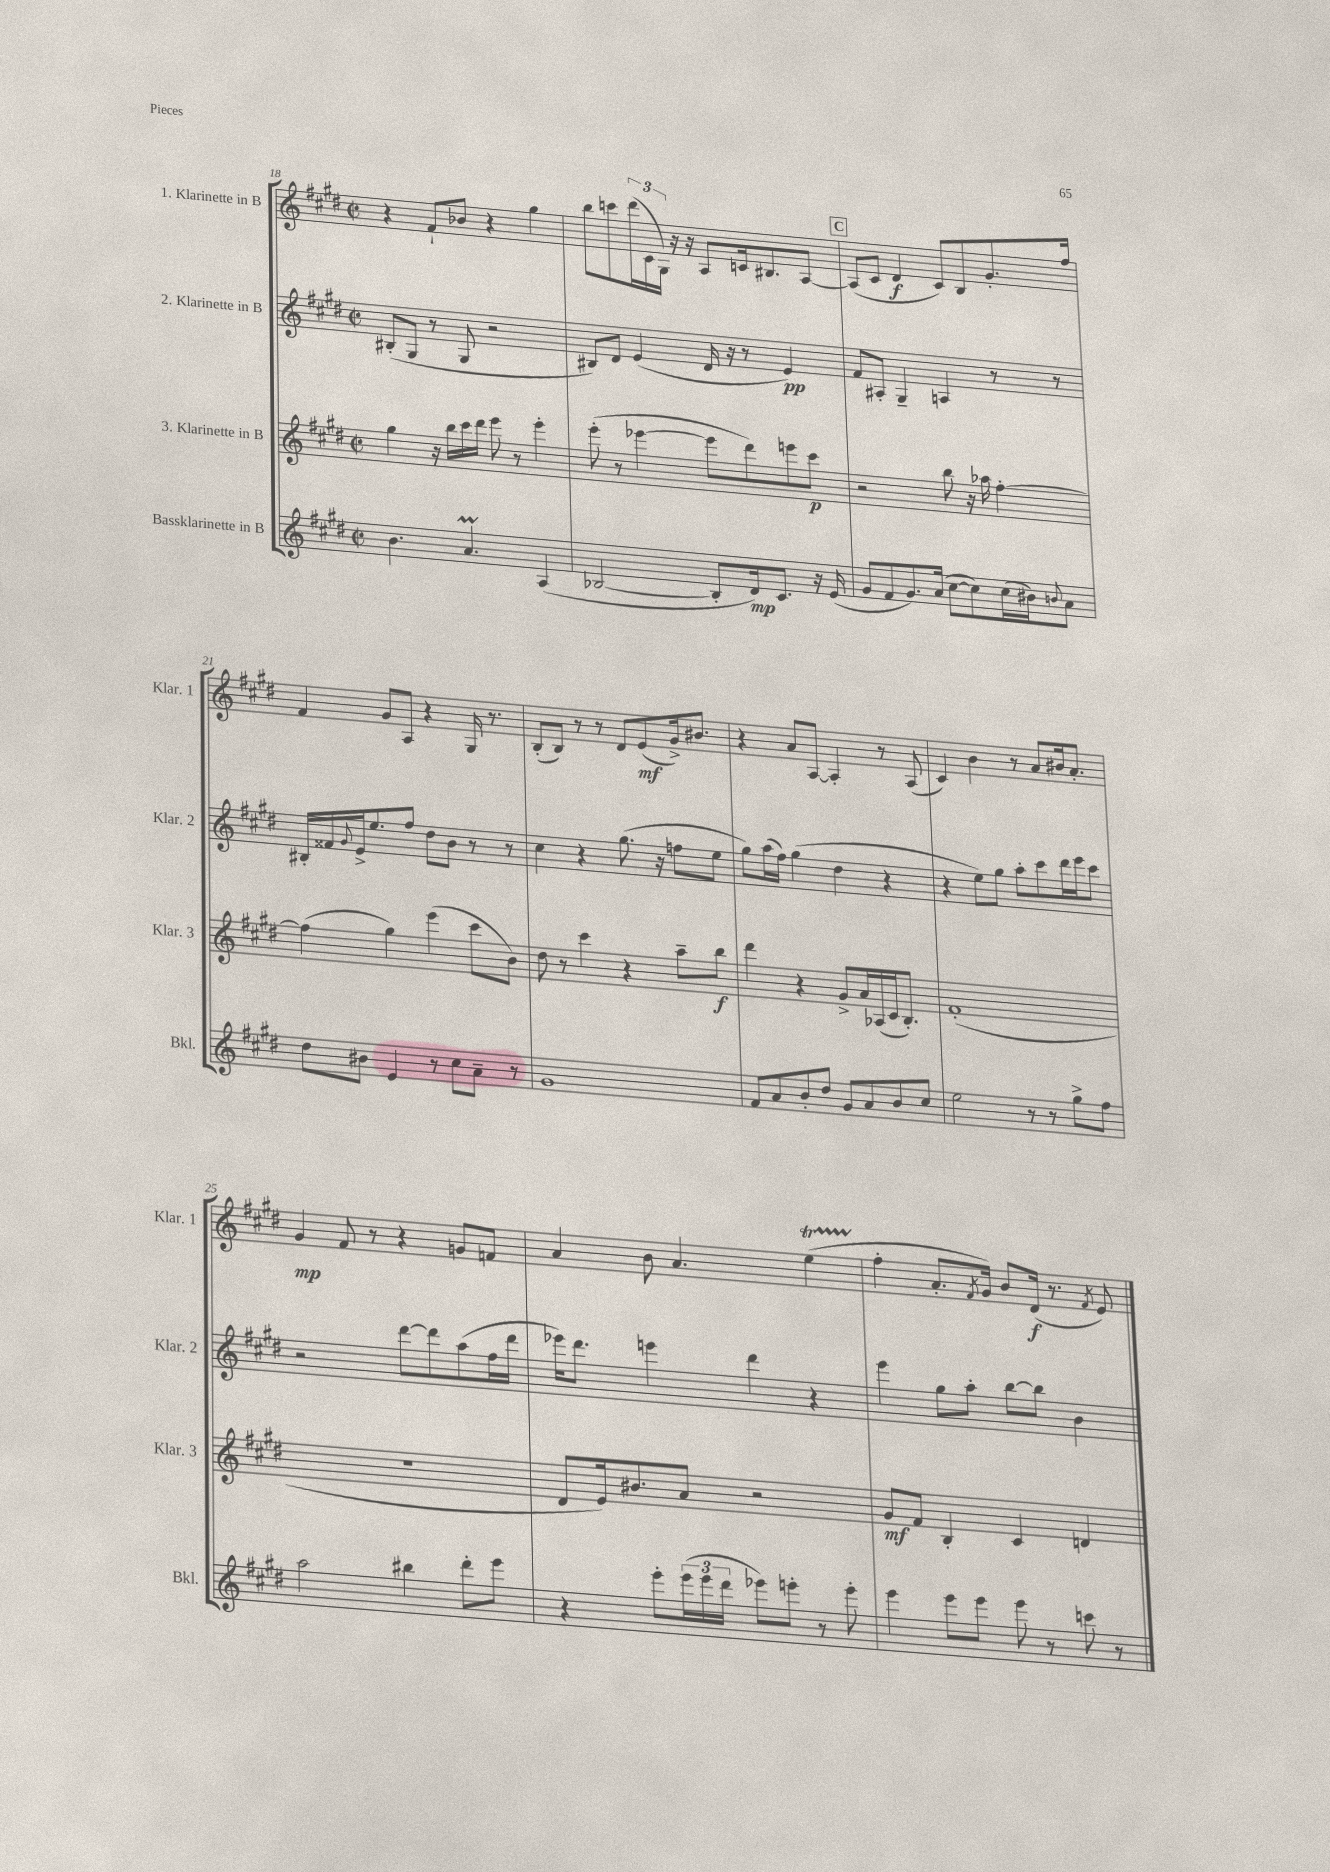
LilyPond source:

<<
\new StaffGroup <<
\new Staff = "s0" \with { instrumentName = "1. Klarinette in B" shortInstrumentName = "Klar. 1" } {
    \clef treble \key e \major \defaultTimeSignature \time 2/2
    r4 fis'8-! bes'8 r4 gis''4 |
    b''8 c'''8 \tuplet 3/2 { dis'''16( cis'16 gis16) } r16 r16 a8 c'16 bis8. a8~ |
    \mark \markup { \box "C" } a8( cis'8 dis'4\f cis'8) b8 gis'8.-. fis''16 |
    fis'4 gis'8 a8 r4 gis16 r8. |
    b8-.( b8) r8 r8 dis'8 e'8\mf( gis'16->) bis'8. |
    r4 a'8 a8~ a4-. r8 a8( |
    cis'4) b'4 r8 a'8 bis'16 a'8.-. |
    gis'4\mp fis'8 r8 r4 g'8 f'8 |
    a'4 b'8 a'4. e''4\startTrillSpan( |
    fis''4-.\stopTrillSpan a'8.-. \acciaccatura { fis'8 } gis'16) b'8 dis'16\f( r8. \acciaccatura { fis'8 } e'8) \bar "|." |
}
\new Staff = "s1" \with { instrumentName = "2. Klarinette in B" shortInstrumentName = "Klar. 2" } {
    \clef treble \key e \major \defaultTimeSignature \time 2/2
    bis8-.( gis8 r8 gis8 r2 |
    bis8) dis'8 e'4( dis'16 r16 r8 e'4\pp) |
    \mark \markup { \box "C" } fis'8 ais8-. gis4-- a4 r8 r8 |
    bis16-. fisis'16 \appoggiatura { gis'8 } e'16-> e''8. fis''8 dis''8 b'8 r8 r8 |
    cis''4 r4 gis''8.( r16 f''8 e''8 |
    gis''8) a''16( fis''16) gis''4( dis''4 r4 |
    r4 e''8) gis''8 a''8-. cis'''8 dis'''16 e'''16 cis'''8 |
    r2 dis'''8~ dis'''8 a''8( fis''16 dis'''16 |
    ees'''16) dis'''8. e'''4 dis'''4 r4 |
    e'''4 gis''8 a''8-. b''8~ b''8 b'4 \bar "|." |
}
\new Staff = "s2" \with { instrumentName = "3. Klarinette in B" shortInstrumentName = "Klar. 3" } {
    \clef treble \key e \major \defaultTimeSignature \time 2/2
    gis''4 r16 b''16 cis'''16 dis'''16 e'''8 r8 e'''4-. |
    e'''8-.( r8 ees'''4~ ees'''8 dis'''8) e'''8 cis'''8\p |
    \mark \markup { \box "C" } r2 b''8 r16 aes''16 fis''4~-. |
    fis''4( gis''4) e'''4( cis'''8 b'8) |
    dis''8 r8 cis'''4 r4 a''8-- b''8\f |
    dis'''4 r4 gis'8-> a'16 aes16( cis'16 b8.-.) |
    fis'1-.( |
    r1 |
    dis'8 e'16) bis'8. a'8 r2 |
    gis'8\mf fis'8 b4-. cis'4 d'4 \bar "|." |
}
\new Staff = "s3" \with { instrumentName = "Bassklarinette in B" shortInstrumentName = "Bkl." } {
    \clef treble \key e \major \defaultTimeSignature \time 2/2
    b'4. a'4.\prall a4( |
    bes2~ bes8-. dis'16\mp) cis'8. r16 e'16( |
    \mark \markup { \box "C" } gis'8 fis'8 gis'8.) a'16( cis''8~ cis''8) cis''16( bis'16) \appoggiatura { b'8 } a'8 |
    dis''8 bis'8 e'4 r8 cis''8 a'8-- r8 |
    gis'1 |
    fis'8 a'8 b'8-. dis''8 gis'8 a'8 b'8 cis''8 |
    e''2 r8 r8 gis''8-> fis''8 |
    a''2 bis''4 dis'''8-. e'''8 |
    r4 e'''8-. \tuplet 3/2 { e'''16( e'''16 dis'''16 } ees'''8) e'''8-. r8 e'''8-. |
    e'''4 e'''8 e'''8 e'''8 r8 c'''8 r8 \bar "|." |
}
>>
>>
\layout { \context { \Score currentBarNumber = #18 } }
